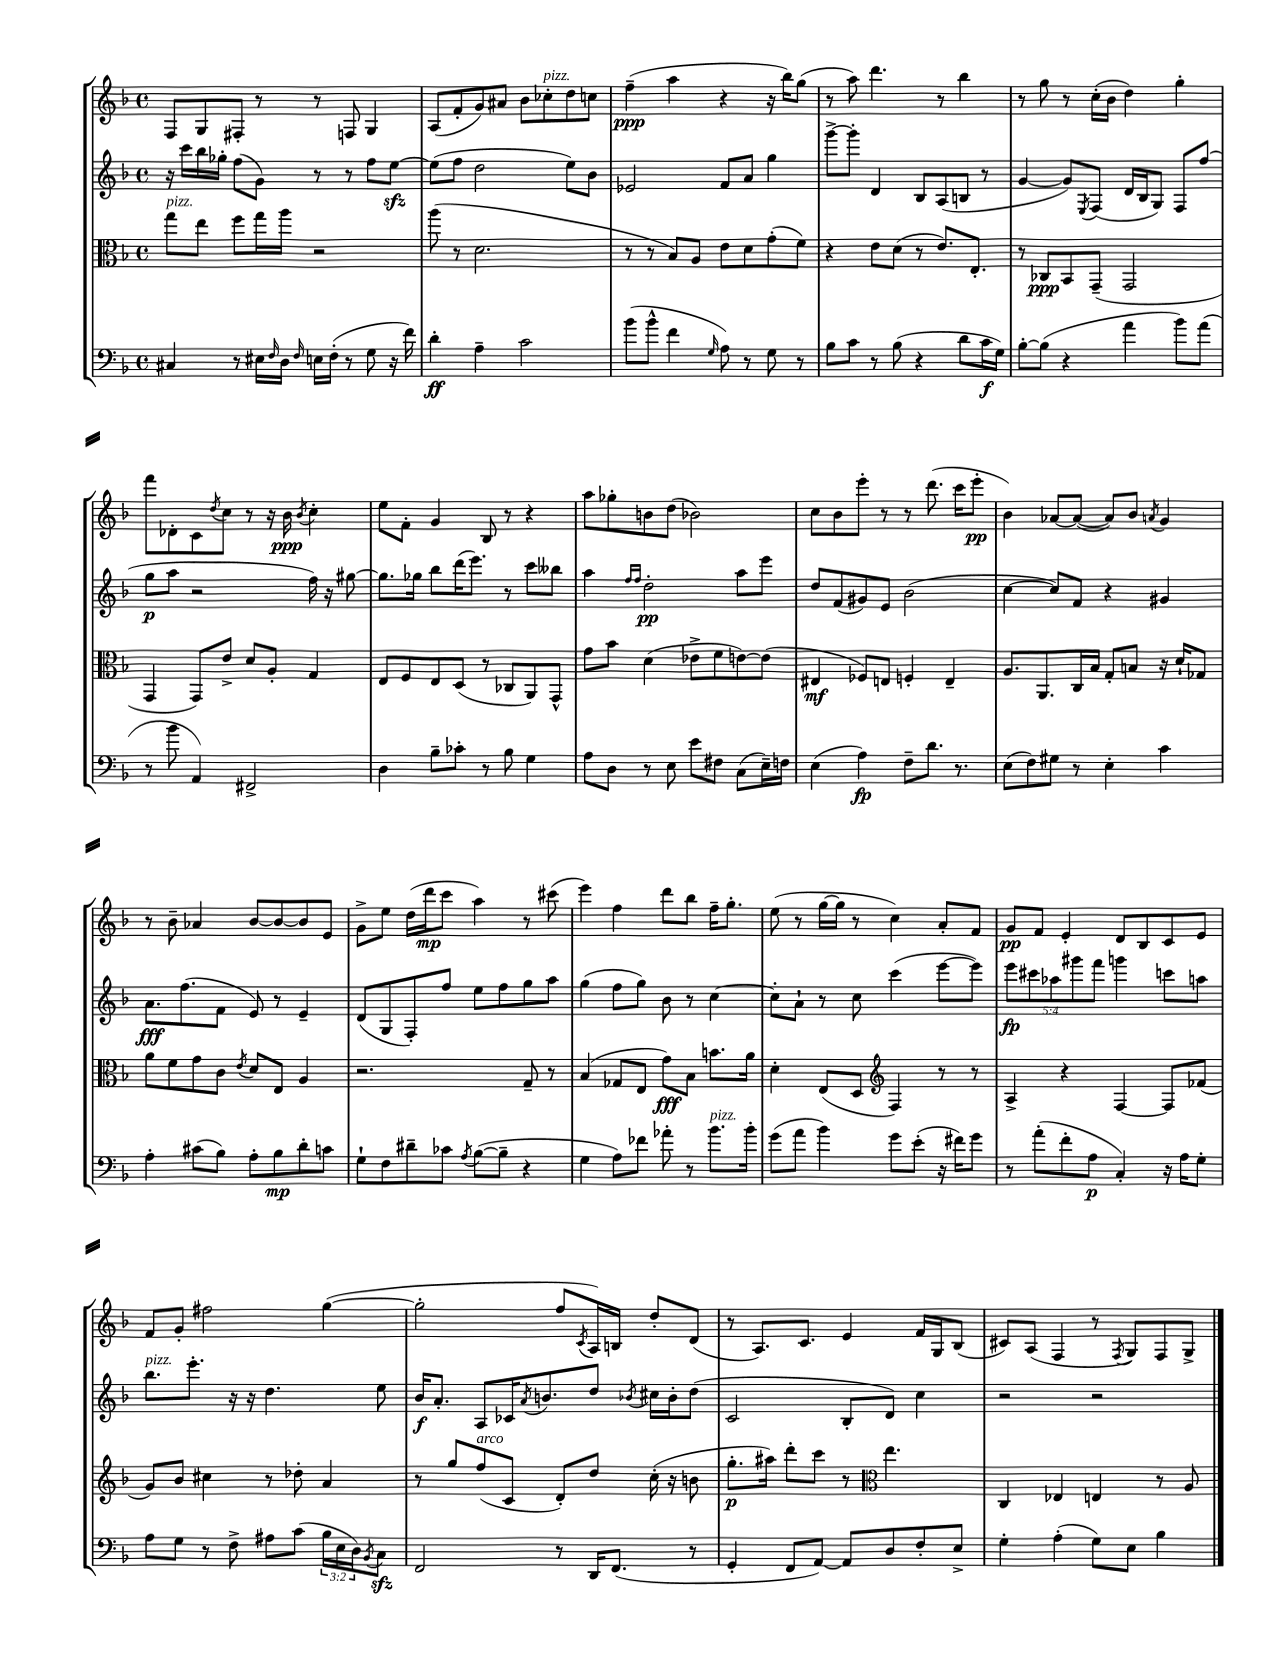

**kern	**kern	**kern	**kern
*staff4	*staff3	*staff2	*staff1
*clefF4	*clefC3	*clefG2	*clefG2
*k[b-]	*k[b-]	*k[b-]	*k[b-]
*M4/4	*M4/4	*M4/4	*M4/4
*met(c)	*met(c)	*met(c)	*met(c)
4C#	8gg	16r	8F
.	.	16ccc	.
.	8ee	16bb-	8G
.	.	16gg-'	.
8r	8ff	(8ff	8F#'
16E#	16gg	8g)	8r
16qqF	.	.	.
16D	16aa	.	.
16qqF	.	.	.
16E	2r	8r	8r
(16F'	.	.	.
8r	.	8r	8F
8G	.	8ff	4G
16r	.	[8ee	.
16f)	.	.	.
=	=	=	=
4d'	(8aa	(8ee]	(8A
.	8r	8ff	8f'
4A~	2.d	2dd	8g)
.	.	.	8a#
2c	.	.	8b-
.	.	.	8cc-'
.	.	8ee)	8dd
.	.	8b-	8cc
=	=	=	=
(8b-	8r	2e-	(4ff~
8b-^^	8r	.	.
4f	8B-)	.	4aa
.	8A	.	.
16qqG	.	.	.
8A)	8e	8f	4r
8r	8d	8a	.
8G	(8g'	4gg	16r
.	.	.	16bb-)
8r	8f)	.	(8gg
=	=	=	=
8B-	4r	[8ggg^	8r
8c	.	8ggg']	8aa)
8r	8e	4d	4.ddd
(8B-	(8d	.	.
4r	8r	8B-	.
.	8.e)	(8A	8r
8d	.	8B	4bb-
.	8.E'	.	.
16c	.	8r	.
16G)	.	.	.
=	=	=	=
[8B-'	8r	[4g	8r
(8B-]	8C-	.	8gg
4r	8BB-	8g])	8r
.	.	8qE	.
.	(8GG~	(8F	(16cc'
.	.	.	16b-
4a	2GG	16d	4dd)
.	.	16B-	.
.	.	8G)	.
8b-)	.	8F	4gg'
(8a	.	(8ff	.
=	=	=	=
8r	4GG	8gg	8fff
8b-	.	8aa	8d-'
4AA)	8GG)	2r	8c
.	.	.	8qdd
.	8e^	.	8cc
2FF#^	8d	.	8r
.	8A'	.	16r
.	.	.	16b-
.	.	.	8qb-
.	4G	16ff)	4cc'
.	.	16r	.
.	.	[8gg#	.
=	=	=	=
4D	8E	8.gg#]	8ee
.	8F	.	8f'
.	.	16gg-	.
8B-~	8E	8bb-	4g
8c-'	(8D	(16ddd	.
.	.	8.eee)	.
8r	8r	.	8B-
8B-	8C-	8r	8r
4G	8AA)	8ccc	4r
.	8GG^^	8bb--	.
=	=	=	=
8A	8g	4aa	8aa
8D	8b-	.	8gg-'
.	.	16qqff	.
.	.	16qqff	.
8r	(4d	2dd'	8b
8E	.	.	(8dd
8e	8e-^	.	2b-)
8F#	8f	.	.
(8C	[8e)	8aa	.
16E~)	(8e]	8eee	.
16F	.	.	.
=	=	=	=
(4E	4E#	8dd	8cc
.	.	(8f	8b-
4A)	8F-)	8g#)	8eee'
.	8E	8e	8r
8F~	4F'	(2b-	8r
8.d	.	.	(8.ddd
.	4E~	.	.
8.r	.	.	16ccc
.	.	.	8eee'
=	=	=	=
(8E	8.A	[4cc	4b-)
8F)	.	.	.
.	8.AA	.	.
8G#	.	8cc])	[8a-
8r	16C	8f	(8a-_
.	16B-	.	.
4E'	8G'	4r	8a-])
.	8B	.	8b-
.	.	.	8qa
4c	16r	4g#	4g
.	16d`	.	.
.	8G-	.	.
=	=	=	=
4A'	8a	8.a	8r
.	8f	.	8b-~
.	.	(8.ff	.
(8c#	8g	.	4a-
8B-)	8c	8f	.
.	8qe	.	.
8A'	8d	8e)	[8b-
8B-	8E	8r	8b-_
8d'	4A	4e~	8b-]
8c	.	.	8e
=	=	=	=
8G`	2.r	(8d	8g^
8F	.	8G	8ee
8d#~	.	8F')	(16dd
.	.	.	16ddd
8c-	.	8ff	8ccc
8qA	.	.	.
([8B-	.	8ee	4aa)
8B-~]	.	8ff	.
4r	8G~	8gg	8r
.	8r	8aa	(8ccc#
=	=	=	=
4G	(4B-	(4gg	4eee)
8A)	8G-	8ff	4ff
8f-	8E	8gg)	.
8a-'	8g)	8b-	8ddd
8r	8B-	8r	8bb-
8.b-	8.b	[4cc	16ff~
.	.	.	8.gg'
16b-'	16a	.	.
=	=	=	=
(8g	4d'	8cc']	(8ee
8a	.	8a`	8r
4b-)	(8E	8r	[16gg
.	.	.	16gg]
.	8D	8cc	8r
*	*clefG2	*	*
8g	4F)	(4ccc	4cc)
(8e'	.	.	.
16r	8r	[8eee	8a'
16f#)	.	.	.
8g	8r	8eee])	8f
=	=	=	=
8r	4A^	10eee	8g
.	.	10ccc#	.
(8a'	.	.	8f
.	.	10aa-	.
8f'	4r	.	4e'
.	.	10ggg#	.
8A	.	.	.
.	.	10fff	.
4C')	[4F	4ggg	8d
.	.	.	8B-
16r	8F]	8ccc	8c
16A	.	.	.
8G'	(8f-	8aa	8e
=	=	=	=
8A	8g)	8.bb-	8f
8G	8b-	.	8g'
.	.	8.eee'	.
8r	4cc#	.	2ff#
8F^	.	16r	.
.	.	16r	.
8A#	8r	4.dd	.
(8c	8dd-'	.	.
24B-	4a	.	([4gg
24E	.	.	.
24D)	.	.	.
8qBB-	.	.	.
8C	.	8ee	.
=	=	=	=
2FF	8r	16b-	2gg']
.	.	8.a'	.
.	8gg	.	.
.	(8ff	8A	.
.	8c	16c-	.
.	.	8qa	.
.	.	8.b	.
8r	8d')	.	8ff
.	.	.	8qc
16DD	8dd	8dd	16A)
(8.FF	.	.	16B
.	.	8qb-	.
.	(16cc'	16cc#	8dd'
.	16r	16b-'	.
8r	8b	(8dd	(8d
=	=	=	=
4GG'	8.gg'	2c	8r
.	.	.	8.A)
.	16aa#)	.	.
8FF	8ddd'	.	.
.	.	.	8.c
[8AA)	8ccc	.	.
8AA]	8r	8B-'	4e
*	*clefC3	*	*
8D	4.ee	8d)	.
8F'	.	4cc	16f
.	.	.	16G
8E^	.	.	(8B-
=	=	=	=
4G'	4C	2r	8c#)
.	.	.	(8A
(4A'	4E-	.	4F
8G)	4E	2r	8r
.	.	.	8qF
8E	.	.	8G)
4B-	8r	.	8F
.	8A	.	8G^
==	==	==	==
*-	*-	*-	*-
